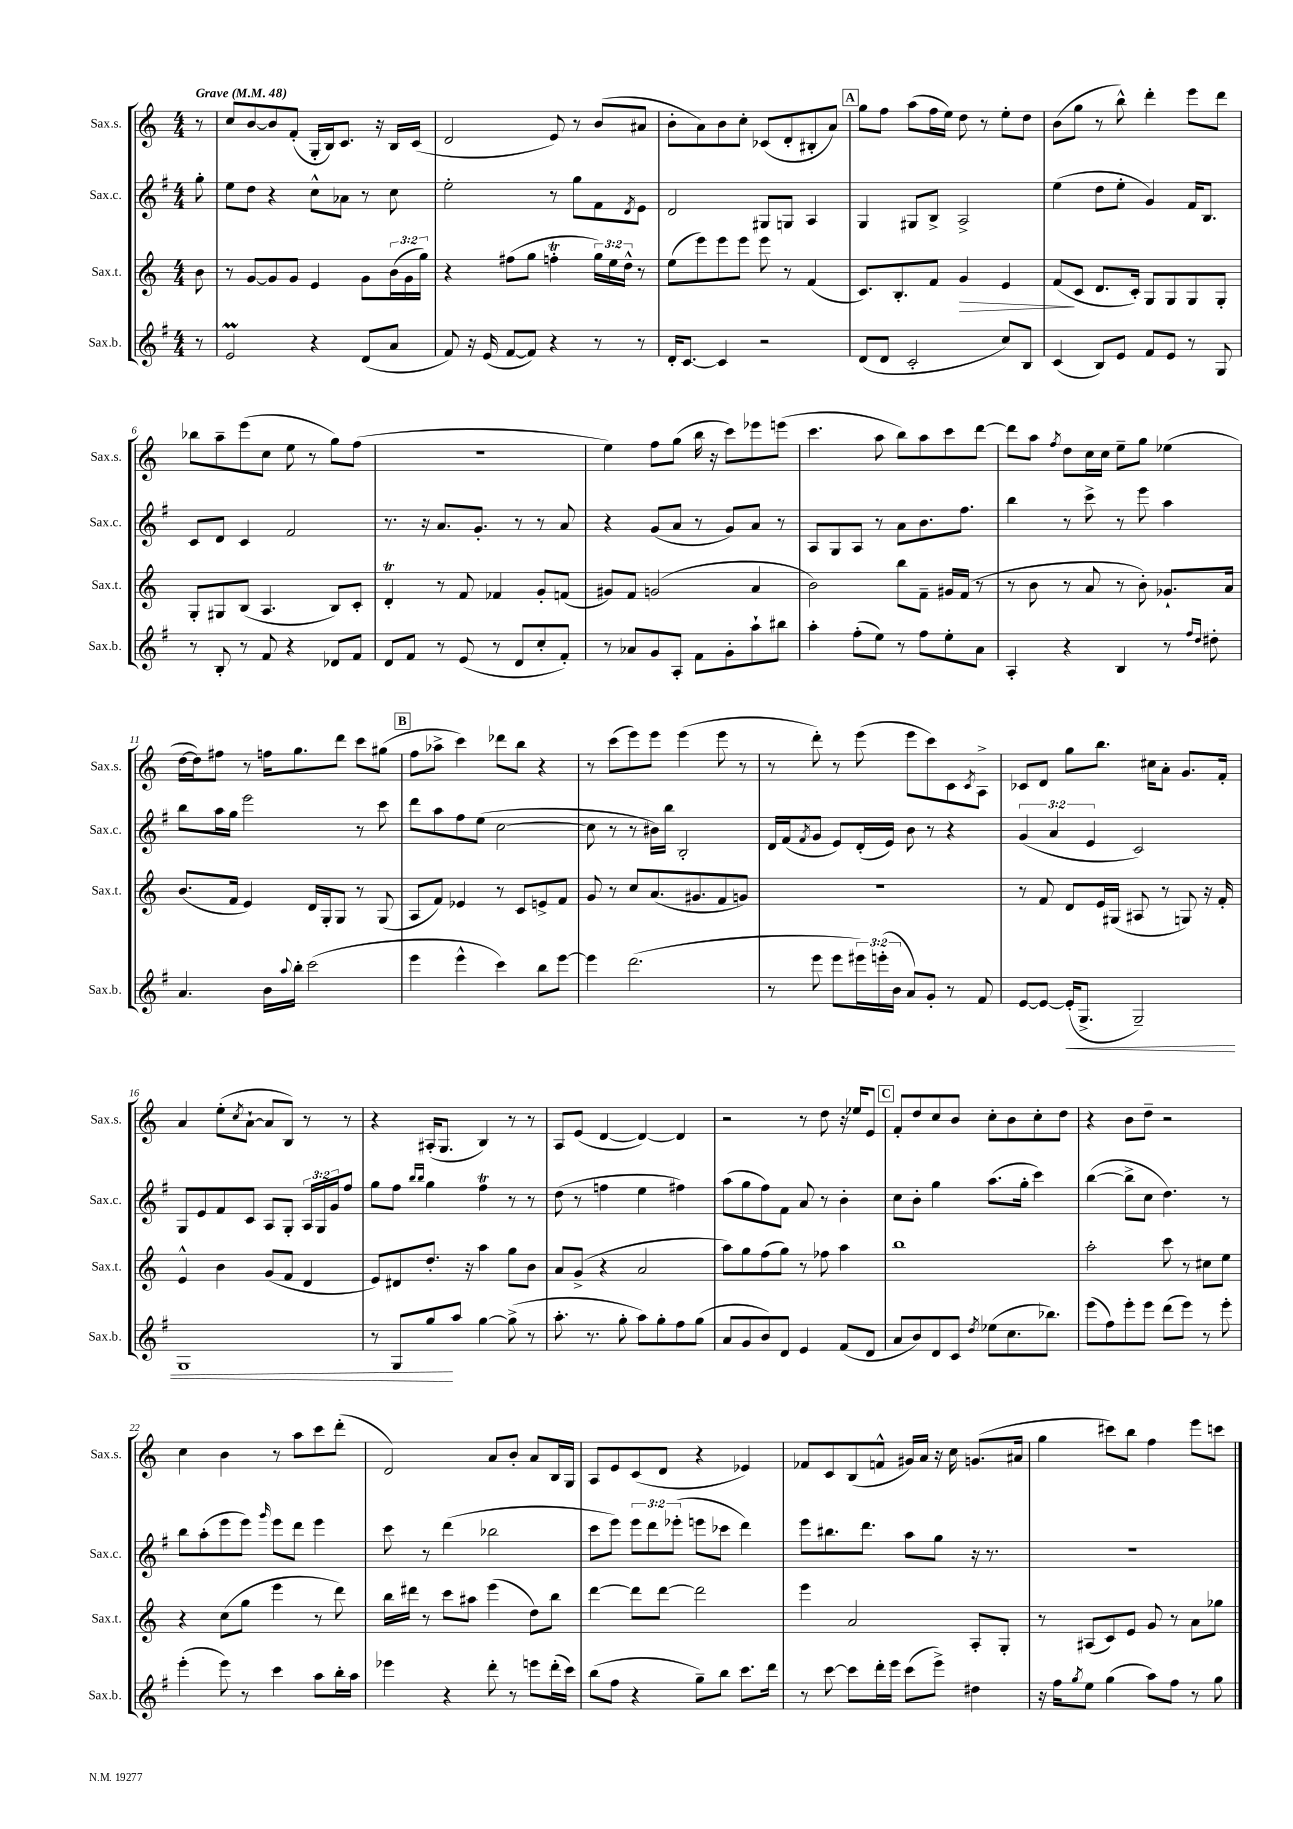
<<
\new StaffGroup <<
\new Staff = "s0" \with { instrumentName = "Sax.s." shortInstrumentName = "Sax.s." } {
    \clef treble \key c \major \numericTimeSignature \time 4/4 \partial 8 \tempo "Grave" 4 = 48
    r8 |
    c''8 b'8~ b'8 f'8-.( g16-. b16) c'8. r16 b16 c'16( |
    d'2 e'8) r8 b'8( ais'8 |
    b'8-. a'8) b'8 c''8-. ces'8( d'8-. bis8-. a'8) |
    \mark \markup { \box "A" } g''8 f''8 a''8( f''16 e''16) d''8 r8 e''8-. d''8 |
    b'8( g''8 r8 b''8-^) d'''4-. e'''8 d'''8 |
    bes''8 a''8-- e'''8( c''8 e''8 r8 g''8) f''8( |
    R1 |
    e''4) f''8 g''8( b''16 r16 c'''8) ees'''8 e'''8( |
    c'''4. a''8 b''8) a''8 c'''8 d'''8~ |
    d'''8 a''8 \acciaccatura { f''8 } d''8 c''16 c''16 e''8-- g''8 ees''4( |
    d''16~ d''16) fis''8 r8 f''16 g''8. d'''8 c'''8 gis''8( |
    \mark \markup { \box "B" } f''8 aes''8-> c'''4) des'''8 b''8 r4 |
    r8 c'''8( e'''8) e'''8 e'''4( e'''8 r8 |
    r8 d'''8-.) r8 e'''8( e'''8 c'''8) c'8 \acciaccatura { c'8 } a8-> |
    ces'8 d'8 g''8 b''8. cis''16 a'8-. g'8. f'16-. |
    a'4 e''8-.( \acciaccatura { c''8 } a'8~-! a'8 b8) r8 r8 |
    r4 ais16-.( g8. b4) r8 r8 |
    a8 e'8( d'4~ d'4~) d'4 |
    r2 r8 d''8 r16 ees''16 e'8 |
    \mark \markup { \box "C" } f'8-. d''8 c''8 b'8 c''8-. b'8 c''8-. d''8 |
    r4 b'8 d''8-- r2 |
    c''4 b'4 r8 a''8 c'''8 d'''8-.( |
    d'2) a'8 b'8-. a'8 b16 g16 |
    a8 e'8 c'8( d'8 r4 ees'4) |
    fes'8 c'8 b8( f'8-^ gis'16) a'16 r16 c''16 g'8.( ais'16 |
    g''4 cis'''8) b''8 f''4 e'''8 c'''8 \bar "|." |
}
\new Staff = "s1" \with { instrumentName = "Sax.c." shortInstrumentName = "Sax.c." } {
    \clef treble \key g \major \numericTimeSignature \time 4/4 \override Staff.TupletNumber.text = #tuplet-number::calc-fraction-text \partial 8
    g''8-. |
    e''8 d''8 r4 c''8-^ aes'8 r8 c''8 |
    e''2-. r8 g''8 fis'8 \acciaccatura { d'8 } e'8 |
    d'2 gis8 g8 a4 |
    \mark \markup { \box "A" } g4 gis8 b8-> a2-> |
    e''4( d''8 e''8-. g'4) fis'16 b8. |
    c'8 d'8 c'4 fis'2 |
    r8. r16 a'8. g'8.-. r8 r8 a'8 |
    r4 g'8( a'8 r8 g'8) a'8 r8 |
    a8 g8 a8 r8 a'8 b'8. fis''8. |
    b''4 r8 c'''8-> r8 e'''8 a''4 |
    b''8 a''16 g''16 e'''2 r8 c'''8 |
    \mark \markup { \box "B" } d'''8 a''8 fis''8 e''8( c''2~ |
    c''8 r8 r8 bis'16) b''16 b2-. |
    d'16 fis'16( \acciaccatura { fis'8 } g'8 e'8) d'16-.( e'16) b'8 r8 r4 |
    \tuplet 3/2 { g'4( a'4 e'4 } c'2) |
    g8 e'8 fis'8 c'8 a8 g8-. \tuplet 3/2 { a16 g16 g'16 } fis''8 |
    g''8 fis''8 \grace { b''16 b''16 } g''4 fis''4\trill r8 r8 |
    d''8( r8 f''4 e''4 fis''4) |
    a''8( g''8 fis''8) fis'8 a'8 r8 b'4-. |
    \mark \markup { \box "C" } c''8 b'8-. g''4 a''8.( g''16-. c'''4) |
    b''4~( b''8-> c''8 d''4.) r8 |
    b''8 a''8-.( e'''8 e'''8) \grace { g'''16 } e'''8 d'''8 e'''4 |
    c'''8 r8 d'''4( bes''2 |
    c'''8 e'''8) \tuplet 3/2 { e'''8 d'''8 ees'''8-.( } e'''8 ces'''8 d'''4) |
    e'''8 bis''8. d'''8. a''8 g''8 r16 r8. |
    R1 \bar "|." |
}
\new Staff = "s2" \with { instrumentName = "Sax.t." shortInstrumentName = "Sax.t." } {
    \clef treble \key c \major \numericTimeSignature \time 4/4 \override Staff.TupletNumber.text = #tuplet-number::calc-fraction-text \partial 8
    b'8 |
    r8 g'8~ g'8 g'8 e'4 g'8 \tuplet 3/2 { b'16( g'16 g''16) } |
    r4 fis''8( g''8 f''4-.\trill \tuplet 3/2 { g''16) e''16 d''16-^ } r8 |
    e''8( e'''8) e'''8 e'''8 e'''8 r8 f'4( |
    \mark \markup { \box "A" } c'8.) b8.-. f'8 g'4\> e'4 |
    f'8\!( c'8 d'8. c'16-.) g8 g8 g8 g8-. |
    g8-. gis8 b8( a4. b8) c'8-. |
    d'4-.\trill r8 f'8 fes'4 g'8-. f'8( |
    gis'8) f'8 g'2( a'4 |
    b'2) b''8 f'8-- gis'16 f'16( r8 |
    r8 b'8 r8 a'8 r8 b'8-.) ges'8.-! a'16 |
    b'8.( f'16 e'4) d'16 g16-. g8 r8 g8( |
    \mark \markup { \box "B" } a8 f'8) ees'4 r8 c'8 e'8-> f'8 |
    g'8 r8 c''8 a'8.( gis'8. f'8 g'8) |
    R1 |
    r8 f'8 d'8 e'16 gis16( ais8 r8 g8) r16 f'16-. |
    e'4-^ b'4 g'8( f'8 d'4 |
    e'8) dis'8 d''8.-. r16 a''4 g''8 b'8 |
    a'8 g'8->( r4 a'2 |
    a''8) g''8 f''8( g''8) r8 fes''8 a''4 |
    \mark \markup { \box "C" } b''1 |
    a''2-. c'''8 r8 cis''8 e''8 |
    r4 c''8( g''8 e'''4 r8 d'''8) |
    b''16 dis'''16 r8 c'''8 ais''8 e'''4( d''8) b''8 |
    d'''4~ d'''8 d'''8~ d'''2 |
    e'''4 a'2 a8-. g8-. |
    r8 ais8( c'8) e'8 g'8 r8 a'8 ges''8 \bar "|." |
}
\new Staff = "s3" \with { instrumentName = "Sax.b." shortInstrumentName = "Sax.b." } {
    \clef treble \key g \major \numericTimeSignature \time 4/4 \override Staff.TupletNumber.text = #tuplet-number::calc-fraction-text \partial 8
    r8 |
    e'2\prall r4 d'8( a'8 |
    fis'8) r16 e'16( fis'8~ fis'8) r4 r8 r8 |
    d'16-. c'8.~ c'4 r2 |
    \mark \markup { \box "A" } d'8( d'8 c'2-. c''8) b8 |
    c'4( b8) e'8 fis'8 e'8 r8 g8 |
    r8 b8-. r8 fis'8 r4 des'8 fis'8 |
    d'8 fis'8 r8 e'8( r8 d'8 c''8-. fis'8-.) |
    r8 aes'8 g'8 a8-. fis'8 g'8-. a''8-! bis''8 |
    a''4-. fis''8-.( e''8) r8 fis''8 e''8-. a'8 |
    a4-. r4 b4 r8 \grace { fis''16 d''16 } dis''8-. |
    a'4. b'16 \appoggiatura { a''8 } b''16-. c'''2( |
    \mark \markup { \box "B" } e'''4 e'''4-^ c'''4) b''8 e'''8~ |
    e'''4 d'''2.( |
    r8 e'''8 e'''8 \tuplet 3/2 { eis'''16) e'''16-.( b'16 } a'8) g'8-. r8 fis'8 |
    e'8~ e'8~ e'16-.\<( g8.-> g2--) |
    g1 |
    r8 g8 g''8\! a''8 g''4~ g''8->( r8 |
    a''8.-. r8. g''8-. a''8) g''8-. fis''8 g''8( |
    a'8 g'8 b'8) d'8 e'4 fis'8( d'8 |
    \mark \markup { \box "C" } a'8 b'8) d'8 c'8 \acciaccatura { d''8 } ees''8( c''8. bes''8.) |
    e'''8( fis''8) e'''8-. e'''8 d'''8( e'''8) r8 e'''8-. |
    e'''4-.( e'''8) r8 c'''4 a''8 b''16-. a''16 |
    ees'''4 r4 d'''8-. r8 e'''8 d'''16-.( c'''16) |
    b''8( fis''8 r4 g''8--) b''8 c'''8. d'''16 |
    r8 c'''8~ c'''8 d'''16-. e'''16 c'''8( e'''8->) dis''4 |
    r16 fis''16 \acciaccatura { g''8 } e''8 g''4( a''8) fis''8 r8 g''8 \bar "|." |
}
>>
>>
